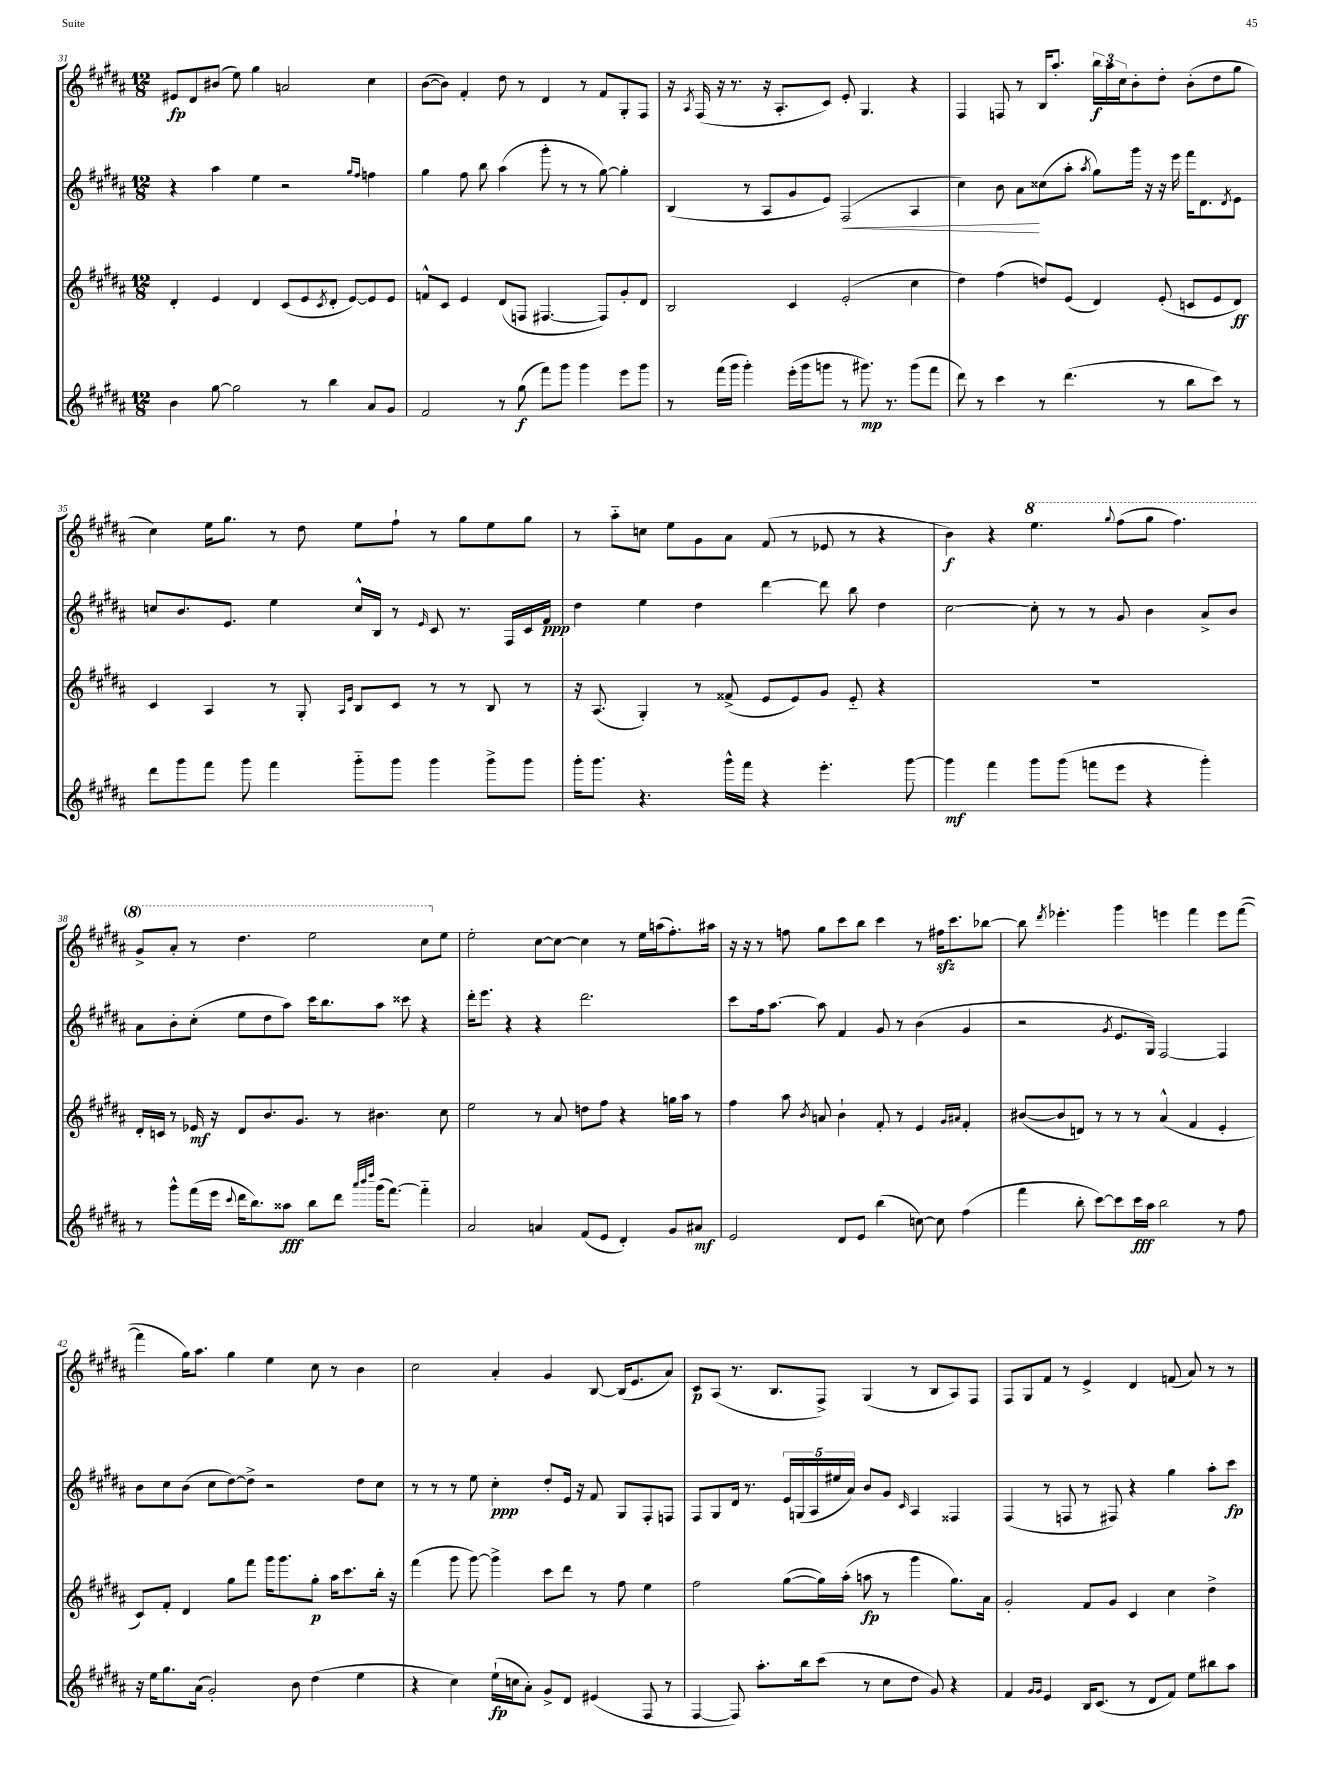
<<
\new StaffGroup <<
\new Staff = "s0" {
    \clef treble \key b \major \numericTimeSignature \time 12/8
    eis'8\fp dis'8 bis'8( e''8) gis''4 a'2 cis''4 |
    b'8~( b'8) fis'4-. dis''8 r8 dis'4 r8 fis'8 gis8-. fis8 |
    r16 \acciaccatura { ais8 } fis16( r16 r8. r16 ais8.-. cis'8) e'8-. gis4. r4 |
    fis4 f8 r8 b16 ais''8.-. \tuplet 3/2 { b''16\f ais''16 cis''16 } b'8-. dis''8-. b'8-.( dis''8 gis''8 |
    cis''4) e''16 gis''8. r8 dis''8 e''8 fis''8-! r8 gis''8 e''8 gis''8 |
    r8 ais''8-_ c''8 e''8 gis'8 ais'8 fis'8( r8 ees'8 r8 r4 |
    b'4\f) r4 \ottava #1 e'''4. \appoggiatura { gis'''8 } fis'''8( gis'''8 fis'''4.) |
    gis''8-> ais''8-. r8 dis'''4. e'''2 cis'''8 \ottava #0 e''8 |
    e''2-. cis''8~ cis''8~ cis''4 r8 e''16 a''16( fis''8.-.) ais''16 |
    r16 r16 r8 f''8 gis''8 cis'''8 b''8 cis'''4 r8 fis''16\sfz cis'''8. bes''8~ |
    bes''8 \acciaccatura { dis'''8 } ees'''4.-. gis'''4 e'''4 fis'''4 e'''8 fis'''8~( |
    fis'''4 gis''16) ais''8. gis''4 e''4 cis''8 r8 b'4 |
    cis''2 ais'4-. gis'4 b8~ b16( e'8. ais'8) |
    cis'8\p ais8( r8. b8. fis8->) gis4( r8 b8 ais8) fis8 |
    fis8 gis8 fis'8 r8 e'4-> dis'4 f'8( ais'8) r8 r8 \bar "|." |
}
\new Staff = "s1" {
    \clef treble \key b \major \numericTimeSignature \time 12/8
    r4 ais''4 e''4 r2 \grace { gis''16 fis''16 } f''4 |
    gis''4 fis''8 b''8 ais''4( gis'''8-. r8 r8 gis''8~) gis''4-. |
    b4( r8 ais8 gis'8 e'8) fis2\<( ais4 |
    cis''4) b'8 ais'8\! cisis''8( ais''8-. \acciaccatura { ais''8 } gis''8) gis'''16 r16 r16 e'''16 fis'''16 dis'8. \acciaccatura { dis'8 } e'8 |
    c''8 b'8. e'8. e''4 c''16-^ b16 r8 \grace { e'16 } cis'8 r8. fis16 cis'16 fis'16\ppp |
    dis''4 e''4 dis''4 dis'''4~ dis'''8 b''8 dis''4 |
    cis''2~ cis''8-. r8 r8 gis'8 b'4 ais'8-> b'8 |
    ais'8 b'8-. cis''8-.( e''8 dis''8 ais''8) cis'''16 b''8. ais''8 cisis'''8 r4 |
    dis'''16-. e'''8. r4 r4 dis'''2. |
    cis'''8 fis''16 ais''8.~ ais''8 fis'4 gis'8 r8 b'4( gis'4 |
    r2 \acciaccatura { gis'8 } e'8. gis16) fis2~ fis4 |
    b'8 cis''8 b'8( cis''8 dis''8~) dis''8-> r2 dis''8 cis''8 |
    r8 r8 r8 e''8 cis''4-.\ppp dis''8-. e'16 r16 fis'8 gis8 fis8-. f8 |
    fis8 gis8 dis'16 r8. \tuplet 5/4 { e'16 g16( ais16 eis''16 ais'16) } b'8 gis'8 \grace { cis'16 } ais4 fisis4 |
    fis4( r8 f8 r8 fis8) r4 gis''4 ais''8-. cis'''8\fp \bar "|." |
}
\new Staff = "s2" {
    \clef treble \key b \major \numericTimeSignature \time 12/8
    dis'4-. e'4 dis'4 cis'8( e'8 \acciaccatura { cis'8 } dis'8-. e'8~) e'8 e'8 |
    f'8-^ cis'8 e'4 dis'8( f8 fis4.~ fis8) gis'8-. dis'8 |
    b2 cis'4 e'2-.( cis''4 |
    dis''4) fis''4( d''8) e'8( dis'4) e'8-.( c'8 e'8 dis'8\ff) |
    cis'4 ais4 r8 gis8-. \grace { ais16 e'16 } b8 cis'8 r8 r8 b8 r8 |
    r16 ais8.( gis4-.) r8 fisis'8->( e'8 e'8) gis'8 e'8-_ r4 |
    R1. |
    dis'16-. c'16 r8 ees'16\mf r16 dis'8 b'8. gis'8. r8 bis'4. cis''8 |
    e''2 r8 ais'8 d''8 fis''8 r4 g''16 ais''16 r8 |
    fis''4 ais''8 \acciaccatura { b'8 } a'8 b'4-! fis'8-. r8 e'4 \grace { gis'16 ais'16 } fis'4-. |
    bis'8~( bis'8 d'8) r8 r8 r8 ais'4-^( fis'4 e'4-. |
    cis'8) fis'8-. dis'4 gis''8 fis'''8 gis'''16 gis'''8. gis''8-.\p ais''16 cis'''8. b''16-. r16 |
    fis'''4( gis'''8 gis'''8~) gis'''4-> cis'''8 dis'''8 r8 fis''8 e''4 |
    fis''2 gis''8~( gis''16) ais''16-.( a''8\fp r8 gis'''4 gis''8.) ais'16 |
    gis'2-. fis'8 gis'8 cis'4 cis''4 dis''4-> \bar "|." |
}
\new Staff = "s3" {
    \clef treble \key b \major \numericTimeSignature \time 12/8
    b'4 gis''8~ gis''2 r8 b''4 ais'8 gis'8 |
    fis'2 r8 gis''8\f( fis'''8) gis'''8 gis'''4 e'''8 gis'''8 |
    r8 fis'''16( gis'''16 gis'''4-.) e'''16-.( gis'''16 g'''8 r8 gis'''8.\mp) r8. gis'''8( fis'''8 |
    dis'''8) r8 cis'''4 r8 dis'''4.( r8 b''8 cis'''8) r8 |
    dis'''8 gis'''8 fis'''8 gis'''8 fis'''4 gis'''8-_ gis'''8 gis'''4 gis'''8-> gis'''8 |
    gis'''16-. gis'''8. r4. gis'''16-^ fis'''16 r4 e'''4.-. gis'''8~ |
    gis'''4\mf fis'''4 gis'''8 gis'''8( f'''8 e'''8 r4 gis'''4-.) |
    r8 gis'''8-^ fis'''16( e'''16 \appoggiatura { cis'''8 } dis'''16 b''8.) aisis''8\fff b''8 dis'''8 \grace { ais'''32 b'''32 dis''''32 } gis'''16( fis'''8.~) fis'''4-_ |
    ais'2 a'4 fis'8( e'8 dis'4-.) gis'8 ais'8\mf |
    e'2 dis'8 e'8 b''4( c''8~) c''8 fis''4( |
    fis'''4 b''8-. cis'''8~) cis'''8 cis'''16\fff ais''16 b''2 r8 fis''8 |
    r16 e''16 gis''8. ais'16( gis'2-.) b'8 dis''4( e''4 |
    r4 cis''4) e''16-!\fp( c''16 ais'8-.) gis'8-> dis'8 eis'4( fis8 r8 |
    fis4~ fis8) ais''8.-. b''16 cis'''8( r8 cis''8 dis''8 gis'8) r4 |
    fis'4 \grace { gis'16 gis'16 } e'4 b16 cis'8.( r8 dis'8 fis'8) e''8 bis''8 ais''8 \bar "|." |
}
>>
>>
\layout { \context { \Score currentBarNumber = #31 } }
